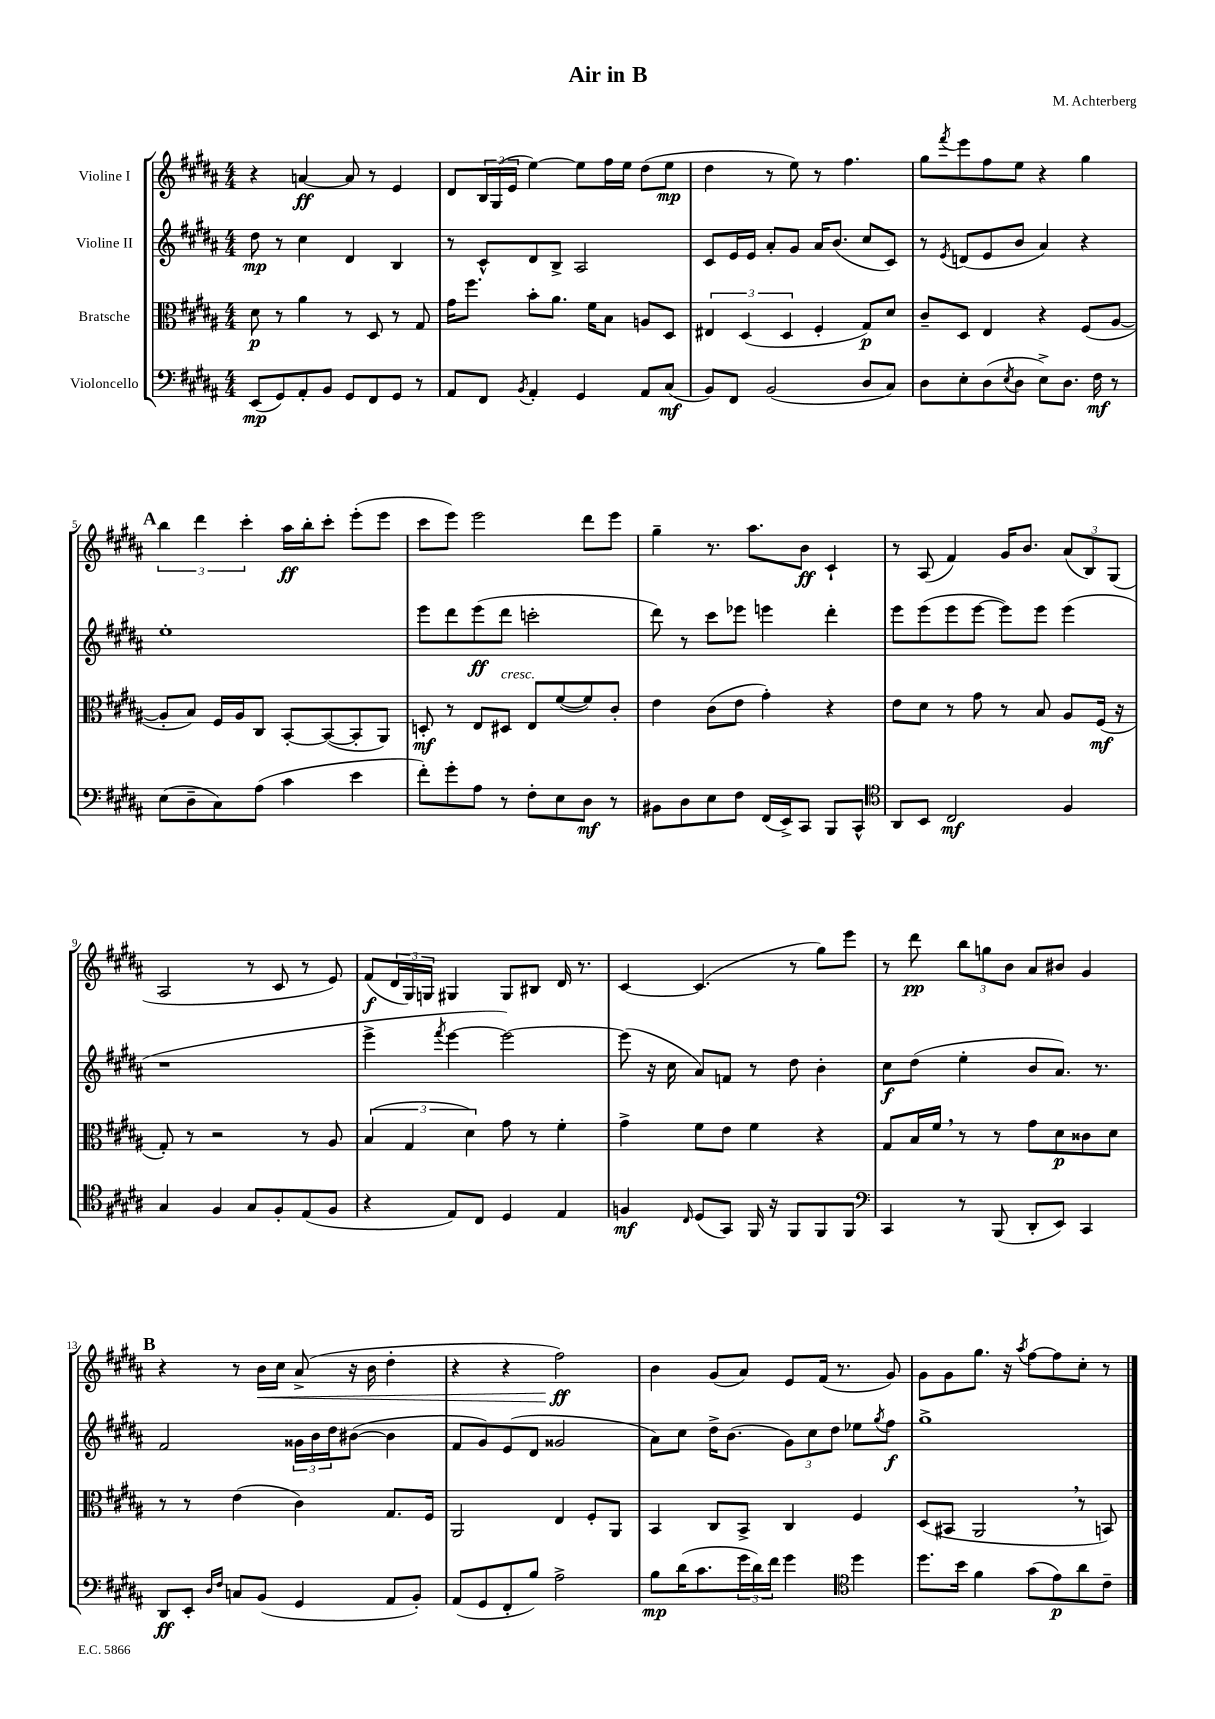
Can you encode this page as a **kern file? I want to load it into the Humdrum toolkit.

**kern	**dynam	**kern	**dynam	**kern	**dynam	**kern	**dynam
*part4	*part4	*part3	*part3	*part2	*part2	*part1	*part1
*staff4	*staff4	*staff3	*staff3	*staff2	*staff2	*staff1	*staff1
*I"Violoncello	*	*I"Bratsche	*	*I"Violine II	*	*I"Violine I	*
*clefF4	*	*clefC3	*	*clefG2	*	*clefG2	*
*k[f#c#g#d#a#]	*	*k[f#c#g#d#a#]	*	*k[f#c#g#d#a#]	*	*k[f#c#g#d#a#]	*
*M4/4	*	*M4/4	*	*M4/4	*	*M4/4	*
=1	=1	=1	=1	=1	=1	=1	=1
(8EE/L	mp	8d#\	p	8dd#\	mp	4r	.
8GG#/)	.	8r	.	8r	.	.	.
8AA#'/	.	4a#\	.	4cc#\	.	[4an/	ff
8BB/J	.	.	.	.	.	.	.
8GG#/L	.	8r	.	4d#/	.	8a/]	.
8FF#/	.	8D#/	.	.	.	8r	.
8GG#/J	.	8r	.	4B/	.	4e/	.
8r	.	8G#/	.	.	.	.	.
=2	=2	=2	=2	=2	=2	=2	=2
8AA#/L	.	16g#\KL	.	8r	.	8d#/L	.
.	.	8.ff#\J	.	.	.	.	.
8FF#/J	.	.	.	8c#^^/L	.	24B/L	.
.	.	.	.	.	.	(24G#/	.
.	.	.	.	.	.	24e/JJ	.
8qBB/	.	.	.	.	.	.	.
4AA#'/	.	8b'\L	.	8d#/	.	[4ee\)	.
.	.	8.a#\J	.	8B^/J	.	.	.
4GG#/	.	.	.	2A#/	.	8ee\L]	.
.	.	16f#\KL	.	.	.	.	.
.	.	8B\J	.	.	.	16ff#\L	.
.	.	.	.	.	.	16ee\JJ	.
8AA#/L	.	8An/L	.	.	.	(8dd#\L	.
(8C#/J	mf	8D#/J	.	.	.	8ee\J	mp
=3	=3	=3	=3	=3	=3	=3	=3
8BB/L)	.	6E#X/	.	8c#/L	.	4dd#\	.
8FF#/J	.	.	.	16e/L	.	.	.
.	.	(6D#/	.	.	.	.	.
.	.	.	.	16e/JJ	.	.	.
(2BB/	.	.	.	8a#'/L	.	8r	.
.	.	6D#/	.	.	.	.	.
.	.	.	.	8g#/J	.	8ee\)	.
.	.	4F#'/	.	16a#/KL	.	8r	.
.	.	.	.	(8.b/J	.	.	.
.	.	.	.	.	.	4.ff#\	.
8D#/L	.	8G#/L)	p	8cc#/L	.	.	.
8C#/J)	.	8d#/J	.	8c#/J)	.	.	.
=4	=4	=4	=4	=4	=4	=4	=4
8D#\L	.	8c#~/L	.	8r	.	8gg#\L	.
.	.	.	.	8qe/	.	8qfff#/	.
8E'\	.	8D#/J	.	(8dn/L	.	8eee\	.
(8D#\	.	4E/	.	8e/	.	8ff#\	.
8qE/	.	.	.	.	.	.	.
8D#\J	.	.	.	8b/J	.	8ee\J	.
8E^\L)	.	4r	.	4a#/)	.	4r	.
8.D#\J	.	.	.	.	.	.	.
.	.	(8F#/L	.	4r	.	4gg#\	.
16F#\	mf	.	.	.	.	.	.
8r	.	[8A#/J	.	.	.	.	.
!!LO:LB:g=z
!!LO:REH:place=s1:t=A
=5	=5	=5	=5	=5	=5	=5	=5
(8E\L	.	8A#'/L]	.	1ee'	.	6bb\	.
8D#~\	.	8B/J)	.	.	.	.	.
.	.	.	.	.	.	6ddd#\	.
8C#\)	.	16F#/LL	.	.	.	.	.
.	.	16A#/J	.	.	.	.	.
.	.	.	.	.	.	6ccc#'\	.
(8A#\J	.	8C#/J	.	.	.	.	.
4c#\	.	[8BB'/L	.	.	.	16aa#\LL	ff
.	.	.	.	.	.	16bb'\J	.
.	.	(8BB/_	.	.	.	8ccc#'\J	.
4e\	.	8BB'/]	.	.	.	(8eee'\L	.
.	.	8AA#/J)	.	.	.	8eee\J	.
=6	=6	=6	=6	=6	=6	=6	=6
8f#'\L)	.	8Dn'/	mf	8eee\L	.	8ccc#\L	.
8g#'\	.	8r	.	8ddd#\	.	8eee\J)	.
8A#\J	.	8E/L	.	(8eee\	ff	2eee\	.
!	!	!LO:TX:a:i:t=cresc.	!	!	!	!	!
8r	.	8D#X/J	.	8ddd#\J	.	.	.
8F#'\L	.	8E/L	.	2cccn'\	.	.	.
8E\	.	([8f#/	.	.	.	.	.
8D#\J	mf	8f#/])	.	.	.	8ddd#\L	.
8r	.	8c#'/J	.	.	.	8eee\J	.
=7	=7	=7	=7	=7	=7	=7	=7
8BB#X\L	.	4e\	.	8ddd#\)	.	4gg#~\	.
8D#\	.	.	.	8r	.	.	.
8E\	.	(8c#\L	.	8ccc#\L	.	8.r	.
8F#\J	.	8e\J	.	8eee-X\J	.	.	.
.	.	.	.	.	.	8.aa#\L	.
(16FF#/LL	.	4g#'\)	.	4eeen\	.	.	.
16EE^/J)	.	.	.	.	.	.	.
8CC#/J	.	.	.	.	.	8b\J	ff
8BBB/L	.	4r	.	4ddd#'\	.	4c#`/	.
8CC#^^/J	.	.	.	.	.	.	.
=8	=8	=8	=8	=8	=8	=8	=8
*clefC4	*	*	*	*	*	*	*
8AA#/L	.	8e\L	.	8eee\L	.	8r	.
8BB/J	.	8d#\J	.	(8eee\	.	(8A#/	.
2C#/	mf	8r	.	8eee\	.	4f#/)	.
.	.	8g#\	.	[8eee\J	.	.	.
.	.	8r	.	8eee\L])	.	16g#/KL	.
.	.	.	.	.	.	8.b/J	.
.	.	8B/	.	8eee\J	.	.	.
4F#/	.	8A#/L	.	(4eee\	.	(12a#/L	.
.	.	.	.	.	.	12B/)	.
.	.	(16F#/Jk	mf	.	.	.	.
.	.	.	.	.	.	(12G#/J	.
.	.	16r	.	.	.	.	.
!!LO:LB:g=z
=9	=9	=9	=9	=9	=9	=9	=9
4G#/	.	8G#'/)	.	1r	.	2A#/	.
.	.	8r	.	.	.	.	.
4F#/	.	2r	.	.	.	.	.
8G#/L	.	.	.	.	.	8r	.
8F#'/	.	.	.	.	.	8c#/	.
(8E/	.	8r	.	.	.	8r	.
8F#/J	.	8A#/	.	.	.	8e/)	.
=10	=10	=10	=10	=10	=10	=10	=10
4r	.	(6B/	.	4eee^\	.	(8f#/L	f
.	.	.	.	.	.	24d#/L	.
.	.	6G#/	.	.	.	24G#/)	.
.	.	.	.	.	.	24Gn/JJ	.
.	.	.	.	8qfff#/	.	.	.
8E/L)	.	.	.	[4eee\	.	4G#X/	.
.	.	6d#\)	.	.	.	.	.
8C#/J	.	.	.	.	.	.	.
4D#/	.	8g#\	.	2eee\_)	.	8G#/L	.
.	.	8r	.	.	.	8B#X/J	.
4E/	.	4f#'\	.	.	.	16d#/	.
.	.	.	.	.	.	8.r	.
=11	=11	=11	=11	=11	=11	=11	=11
4Fn/	mf	4g#^\	.	(8eee\]	.	[4c#/	.
.	.	.	.	16r	.	.	.
.	.	.	.	16cc#\	.	.	.
16qqC#/	.	.	.	.	.	.	.
(8D#/L	.	8f#\L	.	8a#/L)	.	(4.c#/]	.
8GG#/J)	.	8e\J	.	8fn/J	.	.	.
16FF#/	.	4f#\	.	8r	.	.	.
16r	.	.	.	.	.	.	.
8FF#/L	.	.	.	8dd#\	.	8r	.
8FF#/	.	4r	.	4b'\	.	8gg#\L)	.
8FF#/J	.	.	.	.	.	8eee\J	.
=12	=12	=12	=12	=12	=12	=12	=12
*clefF4	*	*	*	*	*	*	*
4CC#/	.	8G#/L	.	8cc#\L	f	8r	.
.	.	16B/L	.	(8dd#\J	.	8ddd#\	pp
.	.	16f#,/JJ	.	.	.	.	.
8r	.	8r	.	4ee'\	.	12bb\L	.
.	.	.	.	.	.	12ggn\	.
(8BBB/	.	8r	.	.	.	.	.
.	.	.	.	.	.	12b\J	.
8DD#'/L	.	8g#\L	.	8b/L	.	8a#/L	.
8EE/J)	.	8d#\	p	8.a#/J)	.	8b#X/J	.
4CC#/	.	8c##X\	.	.	.	4g#/	.
.	.	.	.	8.r	.	.	.
.	.	8d#\J	.	.	.	.	.
!!LO:LB:g=z
!!LO:REH:place=s1:t=B
=13	=13	=13	=13	=13	=13	=13	=13
8DD#/L	ff	8r	.	2f#/	.	4r	.
8EE'/J	.	8r	.	.	.	.	.
16qqD#/LL	.	.	.	.	.	.	.
16qqF#/JJ	.	.	.	.	.	.	.
8Cn/L	.	(4e\	.	.	.	8r	.
!	!	!	!	!	!	!	!LO:HP:b
(8BB/J	.	.	.	.	.	16b\LL	<
.	.	.	.	.	.	16cc#\JJ	.
4GG#/	.	4c#\)	.	24g##X\LL	.	(8a#^/	.
.	.	.	.	24b\	.	.	.
.	.	.	.	24dd#\J	.	.	.
.	.	.	.	([8b#X\J	.	16r	.
.	.	.	.	.	.	16b\	.
8AA#/L	.	8.G#/L	.	4b#\]	.	4dd#'\	.
8BB'/J)	.	.	.	.	.	.	.
.	.	16F#/Jk	.	.	.	.	.
=14	=14	=14	=14	=14	=14	=14	=14
(8AA#/L	.	2AA#/	.	8f#/L	.	4r	.
8GG#/	.	.	.	8g#/)	.	.	.
8FF#'/	.	.	.	(8e/	.	4r	.
8B/J)	.	.	.	8d#/J	.	.	.
2A#^\	.	4E/	.	2g##X/	.	2ff#\)	ff
.	.	8F#'/L	.	.	.	.	.
.	.	8AA#/J	.	.	.	.	.
.	.	.	.	.	.	.	[
=15	=15	=15	=15	=15	=15	=15	=15
8B\L	mp	4BB/	.	8a#\L)	.	4b\	.
(16d#\K	.	.	.	8cc#\J	.	.	.
8.c#\	.	.	.	.	.	.	.
.	.	8C#/L	.	16dd#^\KL	.	(8g#/L	.
.	.	.	.	(8.b\J	.	.	.
24g#\L	.	8BB^/J	.	.	.	8a#/J)	.
24d#\)	.	.	.	.	.	.	.
24f#\JJ	.	.	.	.	.	.	.
4g#\	.	4C#/	.	12g#\L)	.	8e/L	.
.	.	.	.	12cc#\	.	.	.
.	.	.	.	.	.	(16f#/Jk	.
.	.	.	.	12dd#\J	.	.	.
.	.	.	.	.	.	8.r	.
*clefC4	*	*	*	*	*	*	*
4dd#\	.	4F#/	.	8ee-X\L	.	.	.
.	.	.	.	8qgg#/	.	.	.
.	.	.	.	8ff#\J	f	8g#/)	.
=16	=16	=16	=16	=16	=16	=16	=16
8.dd#\L	.	(8D#/L	.	1gg#^	.	8g#\L	.
.	.	8BB#X/J	.	.	.	8g#\	.
16b\Jk	.	.	.	.	.	.	.
4f#\	.	2AA#,/	.	.	.	8.gg#\J	.
.	.	.	.	.	.	16r	.
.	.	.	.	.	.	8qaa#/	.
(8g#\L	.	.	.	.	.	[8ff#\L	.
8e\)	p	.	.	.	.	8ff#\]	.
8a#\	.	8r	.	.	.	8cc#'\J	.
8c#~\J	.	8BBn/)	.	.	.	8r	.
==	==	==	==	==	==	==	==
*-	*-	*-	*-	*-	*-	*-	*-
